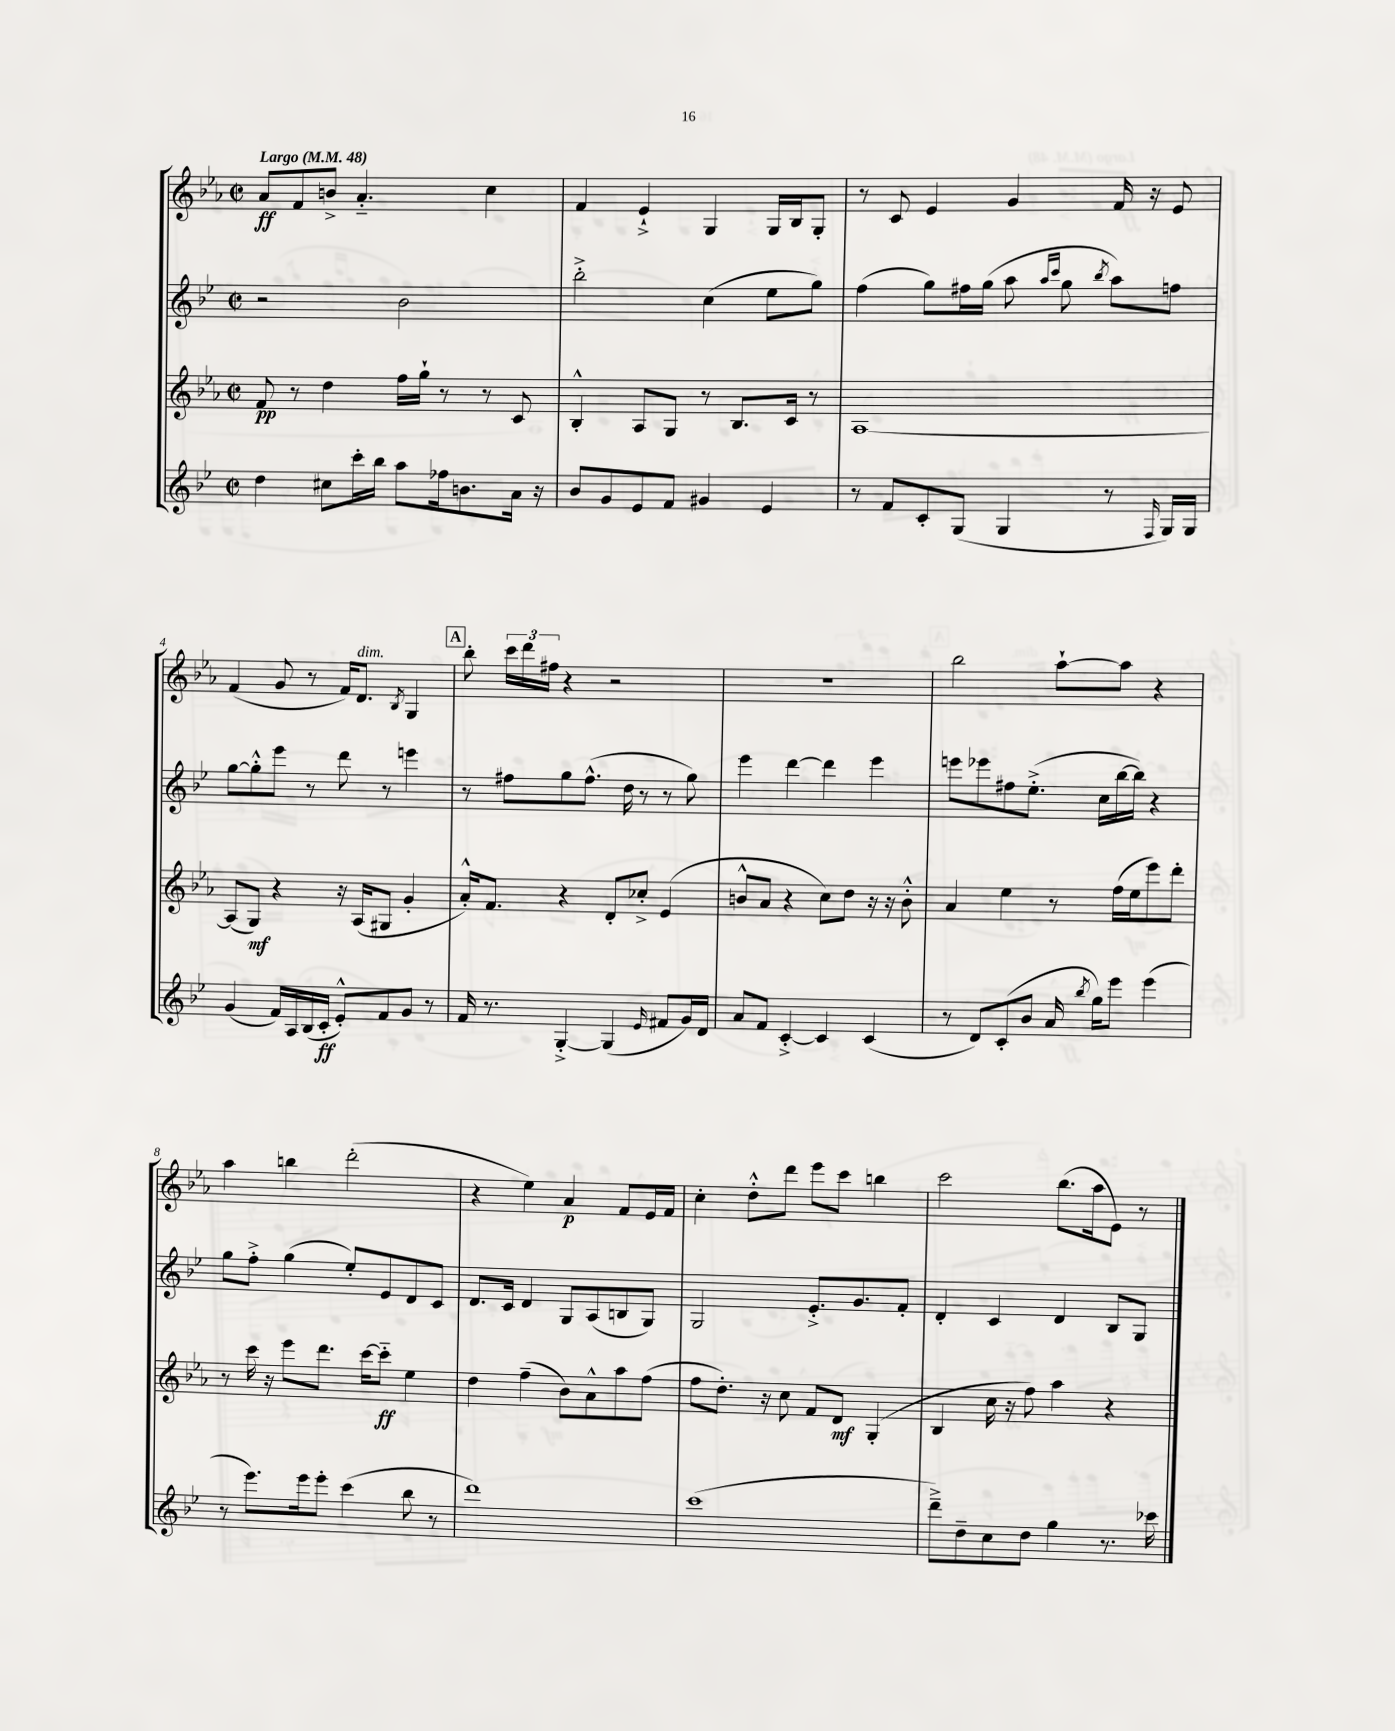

**kern	**dynam	**kern	**dynam	**kern	**kern	**dynam
*part4	*part4	*part3	*part3	*part2	*part1	*part1
*staff4	*staff4	*staff3	*staff3	*staff2	*staff1	*staff1
*clefG2	*	*clefG2	*	*clefG2	*clefG2	*
*k[b-e-]	*	*k[b-e-a-]	*	*k[b-e-]	*k[b-e-a-]	*
*M2/2	*	*M2/2	*	*M2/2	*M2/2	*
*met(c|)	*	*met(c|)	*	*met(c|)	*met(c|)	*
*MM48	*	*MM48	*	*MM48	*MM48	*
=1	=1	=1	=1	=1	=1	=1
!	!	!	!	!	!LO:TX:a:B:t=Largo	!
4dd\	.	8f/	pp	2r	8a-/L	ff
.	.	8r	.	.	8f/	.
8cc#X\L	.	4dd\	.	.	8bn^/J	.
16ccc'\L	.	.	.	.	4.a-/	.
16bb-\JJ	.	.	.	.	.	.
8aa\L	.	16ff\LL	.	2b-\	.	.
.	.	16gg`\JJ	.	.	.	.
16ff-X\k	.	8r	.	.	.	.
8.bn\	.	.	.	.	.	.
.	.	8r	.	.	4cc\	.
16a\Jk	.	8c/	.	.	.	.
16r	.	.	.	.	.	.
=2	=2	=2	=2	=2	=2	=2
8b-/L	.	4B-'^^/	.	2bb-'^\	4f/	.
8g/	.	.	.	.	.	.
8e-/	.	8A-/L	.	.	4e-`^/	.
8f/J	.	8G/J	.	.	.	.
4g#X/	.	8r	.	(4cc\	4G/	.
.	.	8.B-/L	.	.	.	.
4e-/	.	.	.	8ee-\L	16G/LL	.
.	.	16c/Jk	.	.	16B-/J	.
.	.	8r	.	8gg\J)	8G'/J	.
=3	=3	=3	=3	=3	=3	=3
8r	.	[1A-	.	(4ff\	8r	.
8f/L	.	.	.	.	8c/	.
8c'/	.	.	.	8gg\L)	4e-/	.
(8G/J	.	.	.	16ff#X\L	.	.
.	.	.	.	(16gg\JJ	.	.
4G/	.	.	.	8aa\	4g/	.
.	.	.	.	16qqaa/LL	.	.
.	.	.	.	16qqccc/JJ	.	.
.	.	.	.	8gg\	.	.
.	.	.	.	8qbb-/	.	.
8r	.	.	.	8aa\L)	16f/	.
.	.	.	.	.	16r	.
16qqF/	.	.	.	.	.	.
16G/LL)	.	.	.	8ffn\J	8e-/	.
16G/JJ	.	.	.	.	.	.
!!LO:LB:g=z
=4	=4	=4	=4	=4	=4	=4
(4g/	.	(8A-/L]	.	[8gg\L	(4f/	.
.	.	8G/J)	mf	8gg'^^\]	.	.
16f/LL)	.	4r	.	8eee-\J	8g/	.
16A/	.	.	.	.	.	.
(16B-/	.	.	.	8r	8r	.
16c'/JJ	ff	.	.	.	.	.
8e-'^^/L)	.	16r	.	8ddd\	16f/KL)	.
!	!	!	!	!	!LO:TX:a:i:t=dim.	!
.	.	(16A-/KL	.	.	8.d/J	.
8f/	.	8G#X/J	.	8r	.	.
.	.	.	.	.	8qB-/	.
8g/J	.	4g'/	.	4eeen\	4G/	.
8r	.	.	.	.	.	.
!!LO:REH:place=s1:t=A
=5	=5	=5	=5	=5	=5	=5
16f/	.	16a-'^^/KL)	.	8r	8bb-'\	.
8.r	.	8.f/J	.	.	.	.
.	.	.	.	8ff#X\L	24ccc\LL	.
.	.	.	.	.	24ddd\	.
.	.	.	.	.	24ff#X\JJ	.
[4G'^/	.	4r	.	8gg\	4r	.
.	.	.	.	(8.ff#^^\J	.	.
(4G/]	.	8d'/L	.	.	2r	.
.	.	.	.	16dd\	.	.
.	.	8cc-X'^/J	.	8r	.	.
16qqe-/	.	.	.	.	.	.
8f#X/L	.	(4e-/	.	8r	.	.
16g/L)	.	.	.	8gg\)	.	.
16d/JJ	.	.	.	.	.	.
=6	=6	=6	=6	=6	=6	=6
8a/L	.	8bn^^/L	.	4eee-\	1r	.
8f/J	.	8a-/J	.	.	.	.
[4c'^/	.	4r	.	[4ddd\	.	.
4c/]	.	8cc\L)	.	4ddd\]	.	.
.	.	8dd\J	.	.	.	.
(4c/	.	16r	.	4eee-\	.	.
.	.	16r	.	.	.	.
.	.	8b'^^\	.	.	.	.
=7	=7	=7	=7	=7	=7	=7
8r	.	4a-/	.	8eeen\L	2bb-\	.
8d/L)	.	.	.	8eee-X\	.	.
(8c'/	.	4ee-\	.	8ff#X\	.	.
8b-/J	.	.	.	(8.ee-'^\J	.	.
16a/	.	8r	.	.	[8aa-`\L	.
8qbb-/	.	.	.	.	.	.
16gg\KL)	.	.	.	16cc\LL	.	.
8eee-\J	.	(16ff\LL	.	[16bb-\	8aa-\J]	.
.	.	16ee-\J	.	16bb-\JJ])	.	.
(4eee-\	.	8eee-\)	.	4r	4r	.
.	.	8ddd'\J	.	.	.	.
!!LO:LB:g=z
=8	=8	=8	=8	=8	=8	=8
8r	.	8r	.	8gg\L	4aa-\	.
8.eee-\L)	.	16ccc\	.	8ff'^\J	.	.
.	.	16r	.	.	.	.
.	.	8eee-\L	.	(4gg\	4bbn\	.
16eee-\k	.	.	.	.	.	.
8eee-'\J	.	8.ddd\J	.	.	.	.
(4ccc\	.	.	.	8ee-'/L)	(2ddd'\	.
.	.	[16ccc\KL	.	.	.	.
.	.	8ccc\J]	ff	8e-/	.	.
8bb-\	.	4ee-\	.	8d/	.	.
8r	.	.	.	8c/J	.	.
=9	=9	=9	=9	=9	=9	=9
1ddd)	.	4dd\	.	8.d/L	4r	.
.	.	.	.	16c/Jk	.	.
.	.	(4ff~\	.	4d/	4ee-\)	.
.	.	8b-\L)	.	8G/L	4a-/	p
.	.	8a-^^\	.	(8A/	.	.
.	.	8aa-\	.	8Bn/	8f/L	.
.	.	(8ff\J	.	8G/J)	16e-/L	.
.	.	.	.	.	16f/JJ	.
=10	=10	=10	=10	=10	=10	=10
(1ccc	.	8ff\L	.	2G/	4cc'\	.
.	.	8.dd'\J)	.	.	.	.
.	.	.	.	.	8dd'^^\L	.
.	.	16r	.	.	.	.
.	.	8cc\	.	.	8ddd\J	.
.	.	8f/L	.	8.e-'^/L	8eee-\L	.
.	.	8d/J	mf	.	8ccc\J	.
.	.	.	.	8.g/	.	.
.	.	(4G'/	.	.	4bbn\	.
.	.	.	.	8f'/J	.	.
=11	=11	=11	=11	=11	=11	=11
8ddd~^\L)	.	4B-/	.	4d'/	2ccc\	.
8dd~\	.	.	.	.	.	.
8cc\	.	16cc\	.	4c/	.	.
.	.	16r	.	.	.	.
8dd\J	.	8ff\)	.	.	.	.
4gg\	.	4aa-\	.	4d/	(8.bb-\L	.
.	.	.	.	.	16aa-\k	.
8.r	.	4r	.	8B-/L	8e-\J)	.
.	.	.	.	8G/J	8r	.
16ccc-X\	.	.	.	.	.	.
==	==	==	==	==	==	==
*-	*-	*-	*-	*-	*-	*-
